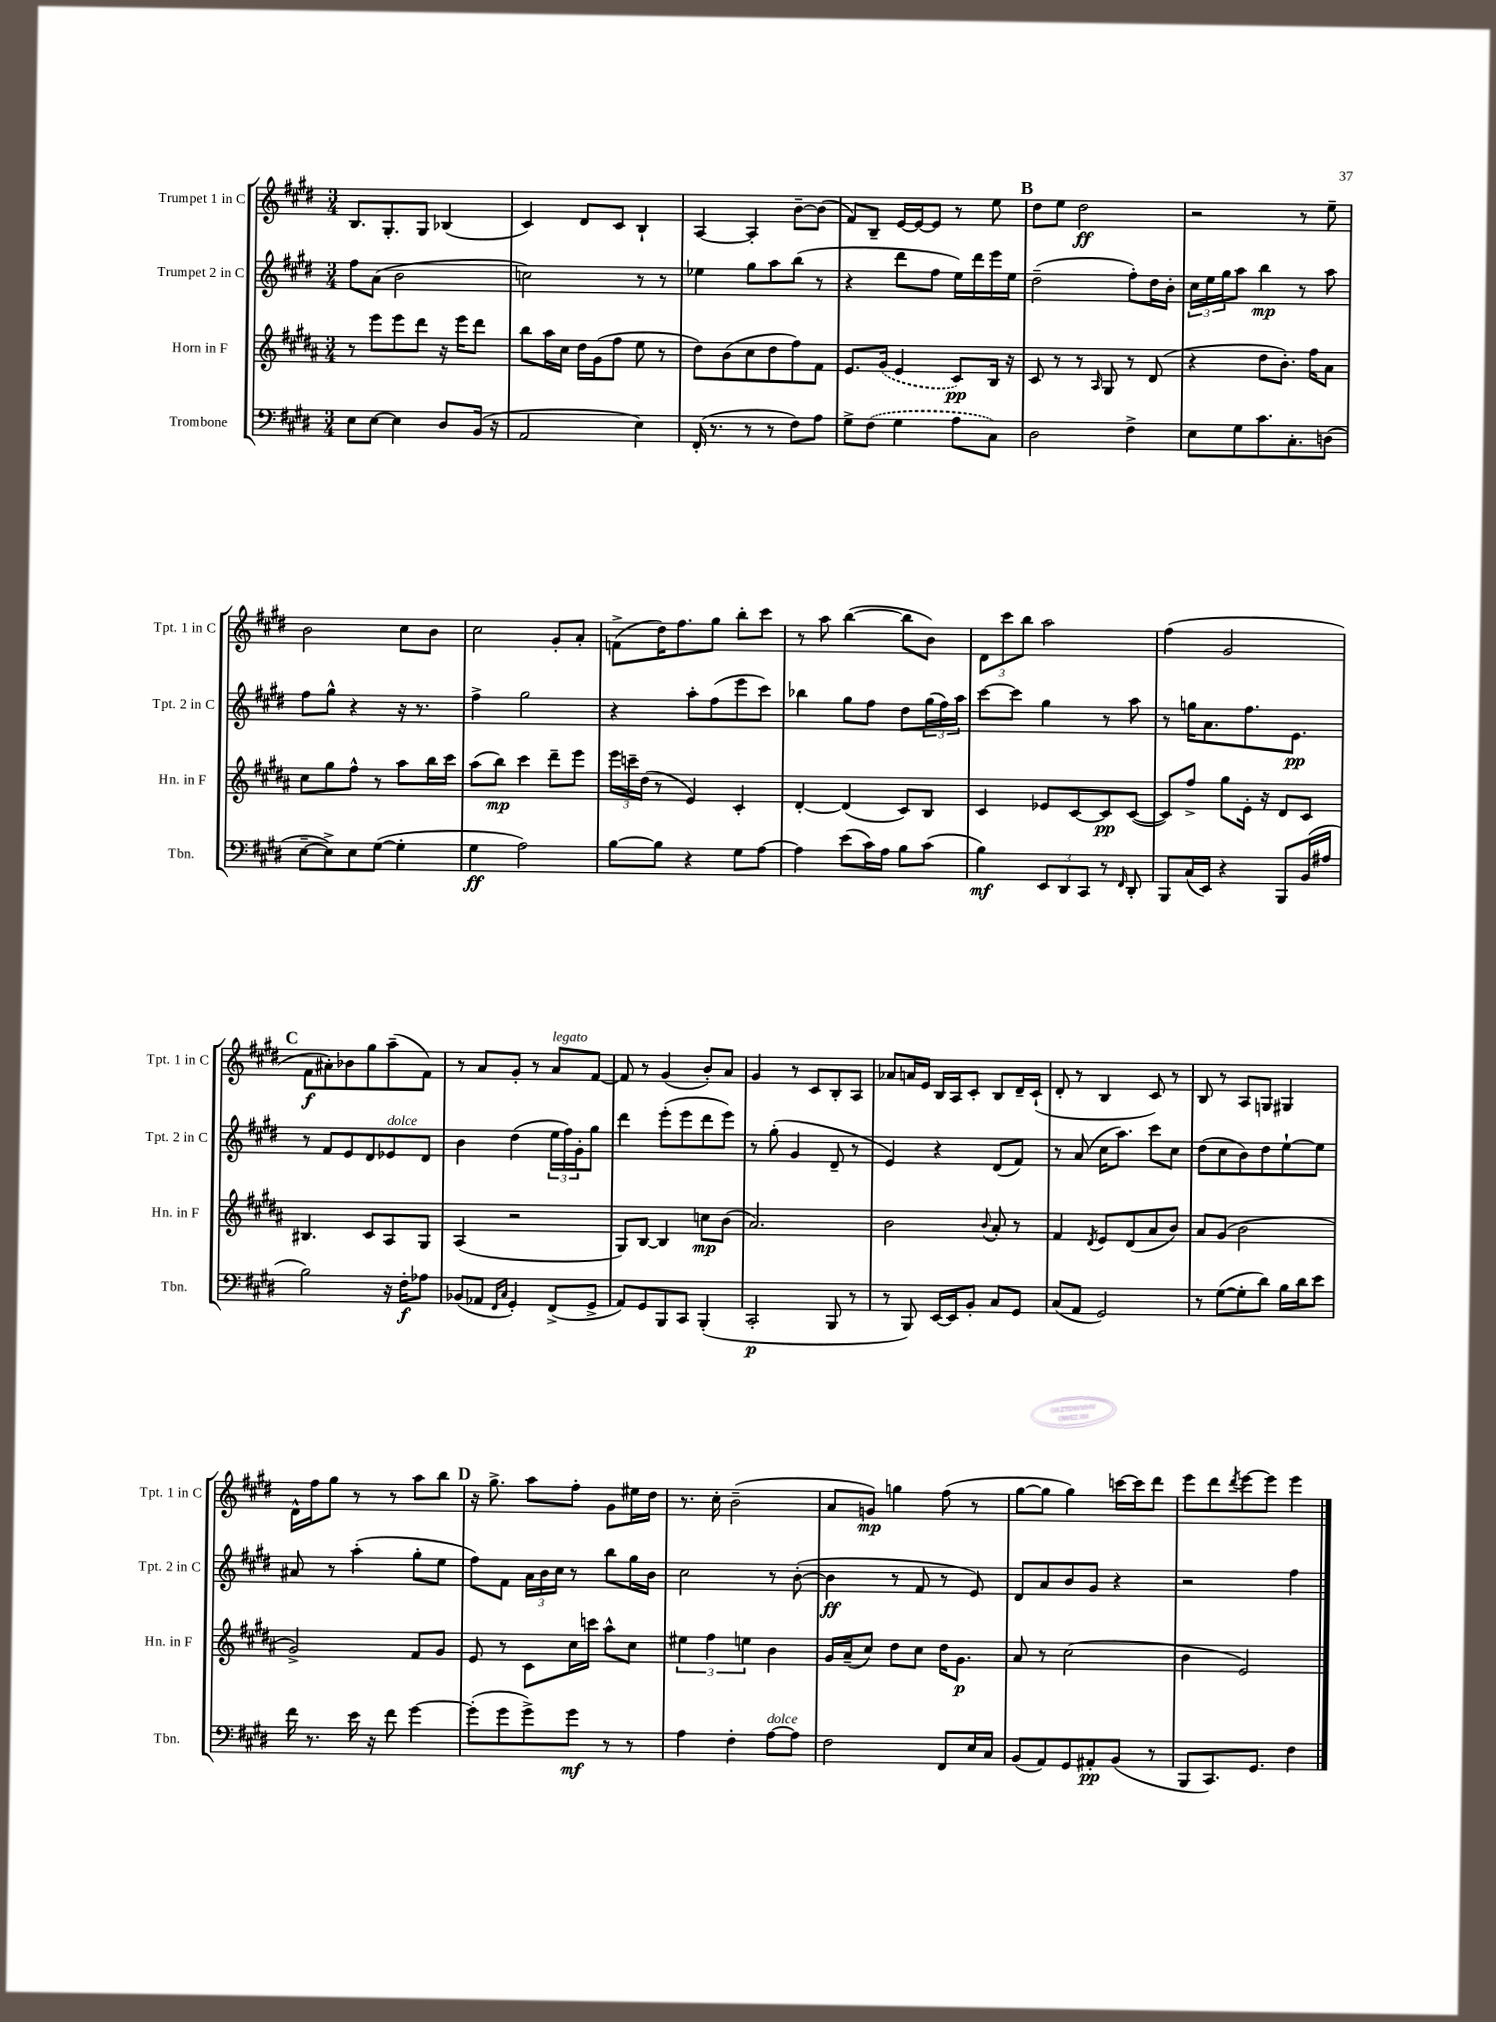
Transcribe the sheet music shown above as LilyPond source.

<<
\new StaffGroup <<
\new Staff = "s0" \with { instrumentName = "Trumpet 1 in C" shortInstrumentName = "Tpt. 1 in C" } {
    \clef treble \key e \major \numericTimeSignature \time 3/4
    b8. gis8.-. gis8 bes4( |
    cis'4) dis'8 cis'8 b4-! |
    a4~ a4-. b'8~-- b'8( |
    fis'8) b8-- e'16~ e'16~ e'8 r8 e''8 |
    \mark \markup { \bold "B" } dis''8 e''8 dis''2\ff |
    r2 r8 e''8-- |
    b'2 cis''8 b'8 |
    cis''2 gis'8-. a'8-. |
    f'8->( dis''16) fis''8. gis''8 b''8-. cis'''8 |
    r8 a''8 b''4~( b''8 b'8) |
    \tuplet 3/2 { dis'8 cis'''8 b''8 } a''2 |
    fis''4( gis'2 |
    \mark \markup { \bold "C" } fis'8\f ais'8-.) bes'8 gis''8 a''8--( fis'8) |
    r8 a'8 gis'8-. r8 a'8^\markup { \italic "legato" } fis'8~ |
    fis'8 r8 gis'4( b'8-.) a'8 |
    gis'4 r8 cis'8 b8-. a8 |
    aes'8 a'16 e'16 b16 a16 cis'8-. b8 dis'16-- cis'16-!( |
    dis'8-. r8 b4 cis'8) r8 |
    b8 r8 a8 g8 gis4 |
    dis'16-^ fis''16 gis''8 r8 r8 a''8 b''8 |
    \mark \markup { \bold "D" } r16 gis''8.-> a''8 fis''8-. gis'8 eis''16 dis''16 |
    r8. cis''16-. b'2--( |
    a'8 g'8\mp) g''4 fis''8( r8 |
    gis''8~ gis''8 gis''4) c'''16~ c'''16 dis'''8 |
    e'''8 dis'''8 \acciaccatura { dis'''8 } e'''8~ e'''8 e'''4 \bar "|." |
}
\new Staff = "s1" \with { instrumentName = "Trumpet 2 in C" shortInstrumentName = "Tpt. 2 in C" } {
    \clef treble \key e \major \numericTimeSignature \time 3/4
    fis''8 a'8( b'2 |
    c''2) r8 r8 |
    ees''4 gis''8 a''8 b''8( r8 |
    r4 dis'''8 fis''8 e''16) dis'''16 e'''16 e''16 |
    \mark \markup { \bold "B" } dis''2--( fis''8-.) dis''16 b'16-. |
    \tuplet 3/2 { cis''16 e''16 gis''16 } a''8 b''4\mp r8 a''8 |
    fis''8 gis''8-^ r4 r16 r8. |
    fis''4-> gis''2 |
    r4 a''8-. fis''8( e'''8 cis'''8) |
    bes''4 gis''8 fis''8 dis''8 \tuplet 3/2 { gis''16( fis''16) a''16 } |
    cis'''8~ cis'''8 gis''4 r8 a''8 |
    r8 g''16 a'8. fis''8. e'8.\pp |
    \mark \markup { \bold "C" } r8 fis'8 e'8 dis'8 ees'8^\markup { \italic "dolce" } dis'8 |
    b'4 dis''4( \tuplet 3/2 { e''16 fis''16) gis'16-. } gis''8 |
    dis'''4 e'''8-.( e'''8 dis'''8 e'''8) |
    r8 gis''8-.( gis'4 dis'8-- r8 |
    e'4) r4 dis'8( fis'8) |
    r8 a'8( cis''16 a''8.) cis'''8 cis''8 |
    dis''8( cis''8 b'8) dis''8 e''8~-! e''8 |
    ais'8 r8 a''4-.( gis''8-. e''8 |
    \mark \markup { \bold "D" } fis''8) fis'8 \tuplet 3/2 { a'16 b'16 cis''16 } r8 b''8 gis''16 b'16 |
    cis''2 r8 b'8~-.( |
    b'4\ff r8 fis'8 r8 e'8) |
    dis'8 a'8 b'8 gis'8 r4 |
    r2 fis''4 \bar "|." |
}
\new Staff = "s2" \with { instrumentName = "Horn in F" shortInstrumentName = "Hn. in F" } {
    \clef treble \key b \major \numericTimeSignature \time 3/4
    r8 e'''8 e'''8 dis'''8 r16 e'''16 dis'''8 |
    b''8 ais''16 cis''16 dis''16 gis'16( fis''8 e''8 r8 |
    dis''8) b'8( cis''8 dis''8 fis''8) fis'8 |
    e'8. \once \slurDashed gis'16( e'4 cis'8\pp) b16 r16 |
    \mark \markup { \bold "B" } cis'8 r8 r8 \grace { ais16 } gis8 r8 dis'8( |
    r4 dis''8 b'8.-.) fis''16 ais'8 |
    cis''8 gis''8 fis''8-^ r8 ais''8 b''16 cis'''16 |
    ais''8( b''8\mp) cis'''4 dis'''8-- e'''8 |
    \tuplet 3/2 { e'''16 c'''16-- dis''16( } r8 e'4) cis'4-. |
    dis'4~-. dis'4( cis'8) b8 |
    cis'4 ees'8 cis'8~ cis'8\pp cis'8~( |
    cis'8) fis''8-> gis''8 e'16-. r16 dis'8 cis'8 |
    \mark \markup { \bold "C" } bis4. cis'8 ais8 gis8 |
    ais4( r2 |
    gis8) b8~ b4 c''8\mp b'8( |
    ais'2.) |
    b'2 \appoggiatura { b'8 } ais'8-. r8 |
    fis'4 \acciaccatura { dis'8 } e'8 dis'8( ais'8 b'8) |
    ais'8 gis'8( b'2 |
    gis'2->) fis'8 gis'8 |
    \mark \markup { \bold "D" } e'8 r8 cis'8 cis''16 c'''16 ais''8-^ cis''8 |
    \tuplet 3/2 { eis''4 fis''4 e''4 } b'4 |
    gis'16 ais'16--( cis''8) dis''8 cis''8 dis''16 gis'8.\p |
    ais'8 r8 cis''2( |
    b'4 e'2) \bar "|." |
}
\new Staff = "s3" \with { instrumentName = "Trombone" shortInstrumentName = "Tbn." } {
    \clef bass \key e \major \numericTimeSignature \time 3/4
    e8 e8~ e4 dis8 b,16( r16 |
    a,2 e4) |
    fis,16-.( r8. r8 r8 fis8) a8 |
    gis8-> \once \slurDashed fis8( gis4 a8 cis8) |
    \mark \markup { \bold "B" } dis2 fis4-> |
    e8 gis8 cis'8. cis8.-. d8( |
    e8~-- e8->) e8 gis8~( gis4-. |
    gis4\ff a2) |
    b8~ b8 r4 gis8 a8~ |
    a4 e'8( cis'16) a16 b8 cis'8( |
    b4\mf) \tuplet 3/2 { e,8 dis,8 cis,8 } r8 \grace { fis,16 } dis,8-. |
    b,,8 cis16( e,16) r4 b,,8 b,16( ais16 |
    \mark \markup { \bold "C" } b2) r16 fis16-.\f aes8 |
    bes,8( aes,8 \grace { fis,16 cis16 } gis,4-.) fis,8->( gis,8-> |
    a,8) gis,8 b,,8 cis,8 b,,4-.( |
    cis,2-.\p b,,8 r8 |
    r8 b,,8) e,16~ e,16 b,8-. cis8 gis,8 |
    cis8( a,8 gis,2) |
    r8 gis8~( gis8-. dis'8) b16 dis'16 e'8 |
    fis'16 r8. e'16 r16 fis'8 gis'4~ |
    \mark \markup { \bold "D" } gis'8-.( gis'8 gis'8->) gis'8\mf r8 r8 |
    a4 fis4-. a8~^\markup { \italic "dolce" } a8 |
    fis2 fis,8 e16 cis16 |
    b,8( a,8) gis,8 ais,8-.\pp b,8( r8 |
    b,,8 cis,8.) gis,8. fis4 \bar "|." |
}
>>
>>
\layout { \context { \Score \remove "Bar_number_engraver" } }
